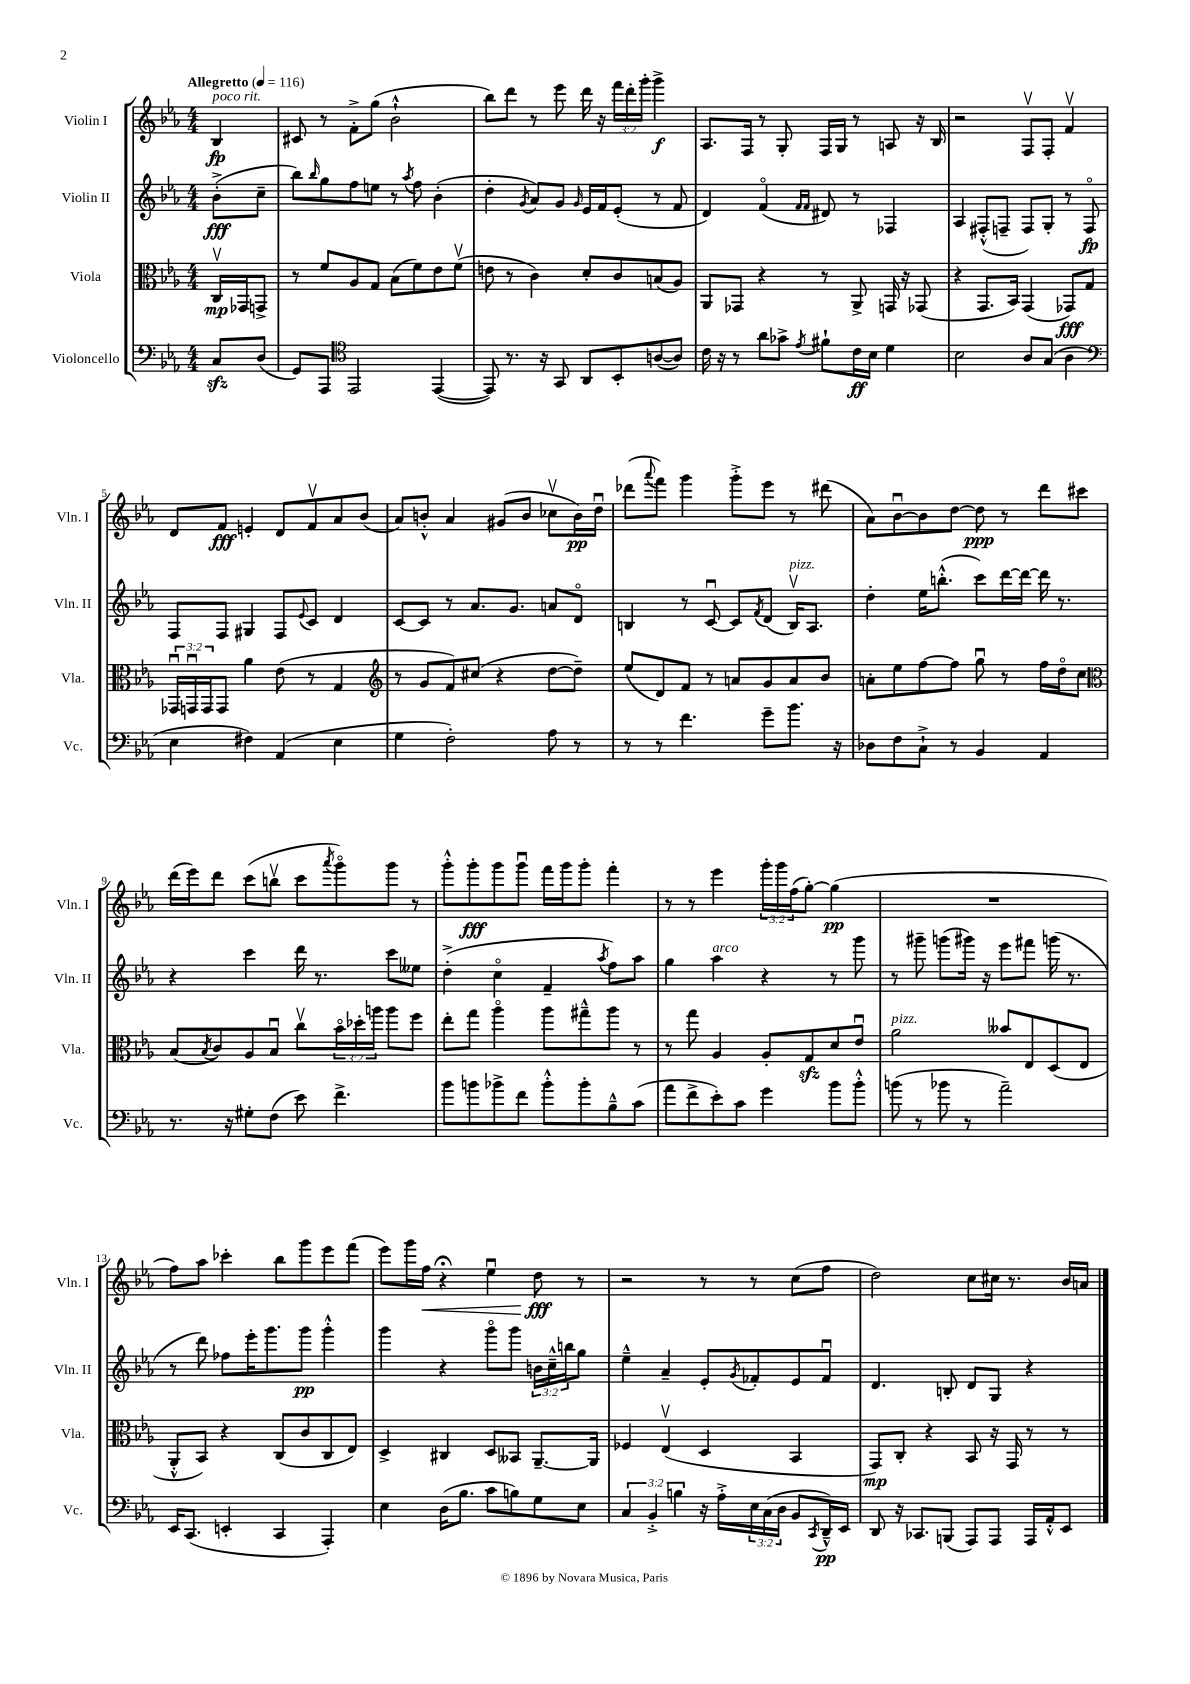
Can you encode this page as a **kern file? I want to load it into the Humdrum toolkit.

**kern	**dynam	**kern	**dynam	**kern	**dynam	**kern	**dynam
*part4	*part4	*part3	*part3	*part2	*part2	*part1	*part1
*staff4	*staff4	*staff3	*staff3	*staff2	*staff2	*staff1	*staff1
*I"Violoncello	*	*I"Viola	*	*I"Violin II	*	*I"Violin I	*
*I'Vc.	*	*I'Vla.	*	*I'Vln. II	*	*I'Vln. I	*
*clefF4	*	*clefC3	*	*clefG2	*	*clefG2	*
*k[b-e-a-]	*	*k[b-e-a-]	*	*k[b-e-a-]	*	*k[b-e-a-]	*
*M4/4	*	*M4/4	*	*M4/4	*	*M4/4	*
*MM116	*	*MM116	*	*MM116	*	*MM116	*
=	=	=	=	=	=	=	=
!	!	!	!	!	!	!LO:TX:a:B:t=Allegretto	!
!	!	!	!	!	!	!LO:TX:a:i:t=poco rit.	!
8Czz/L	.	16Cv/LL	mp	(8b-'^\L	fff	4B-/	fp
.	.	16GG-X/J	.	.	.	.	.
(8D/J	.	8GGn^/J	.	8cc~\J	.	.	.
=1	=1	=1	=1	=1	=1	=1	=1
8GG/L)	.	8r	.	8bb-\L)	.	8c#X/	.
.	.	.	.	16qqbb-/	.	.	.
8AAA-/J	.	8f/L	.	8gg\	.	8r	.
*clefC4	*	*	*	*	*	*	*
2EE-/	.	8A-/	.	8ff\	.	8f'^\L	.
.	.	8G/J	.	8een\J	.	(8gg\J	.
.	.	(8B-\L	.	8r	.	2b-`^^\	.
.	.	.	.	8qaa-/	.	.	.
.	.	8f\)	.	8ff\	.	.	.
([4EE-/	.	8e-\	.	(4b-'\	.	.	.
.	.	(8fv\J	.	.	.	.	.
=2	=2	=2	=2	=2	=2	=2	=2
8EE-/])	.	8en\	.	4dd'\	.	8bb-\L)	.
8.r	.	8r	.	.	.	8ddd\J	.
.	.	.	.	8qg/	.	.	.
.	.	4c\)	.	8a-/L)	.	8r	.
16r	.	.	.	.	.	.	.
8GG/	.	.	.	8g/J	.	8eee-\	.
.	.	.	.	16qqg/	.	.	.
8AA-/L	.	8d'/L	.	16e-/LL	.	16ddd\	.
.	.	.	.	16f/J	.	16r	.
8BB-'/	.	8c/	.	(8e-'/J	.	24fff\LL	.
.	.	.	.	.	.	24ddd'\	.
.	.	.	.	.	.	24ggg'\JJ	.
([8An/	.	(8Bn/	.	8r	.	4ggg^\	f
8A/J])	.	8A-/J)	.	8f/	.	.	.
=3	=3	=3	=3	=3	=3	=3	=3
16c\	.	8AA-/L	.	4d/)	.	8.A-/L	.
16r	.	.	.	.	.	.	.
8r	.	8GG-X/J	.	.	.	.	.
.	.	.	.	.	.	16F/Jk	.
8a-\L	.	4r	.	(4f/	.	8r	.
8g-X^\J	.	.	.	.	.	8G'/	.
.	.	.	.	16qqf/LL	.	.	.
8qe-/	.	.	.	16qqf/JJ	.	.	.
8f#X`\L	.	8r	.	8d#X/)	.	16F/LL	.
.	.	.	.	.	.	16G/JJ	.
16c\L	ff	8AA-^/	.	8r	.	8r	.
16B-\JJ	.	.	.	.	.	.	.
4d\	.	16GGn/	.	4F-X/	.	8An/	.
.	.	16r	.	.	.	.	.
.	.	(8GG-X/	.	.	.	16r	.
.	.	.	.	.	.	16B-/	.
=4	=4	=4	=4	=4	=4	=4	=4
2B-\	.	4r	.	4A-/	.	2r	.
.	.	8.GG/L	.	(8F#X'^^/L	.	.	.
.	.	.	.	8Fn~/J	.	.	.
.	.	16BB-/Jk)	.	.	.	.	.
8A-/L	.	(4GG/	.	8F/L)	.	8Fv/L	.
(8G/J	.	.	.	8G'/J	.	8F'/J	.
4A-\	.	8GG-X/L)	fff	8r	.	4fv/	.
.	.	8G/J	.	8F/	fp	.	.
!!LO:LB:g=z
=5	=5	=5	=5	=5	=5	=5	=5
*clefF4	*	*	*	*	*	*	*
4E-\	.	24GG-Xu/LL	.	8F/L	.	8d/L	.
.	.	24GGnu/	.	.	.	.	.
.	.	24GG/J	.	.	.	.	.
.	.	8GG/J	.	8F/J	.	8f/J	fff
4F#X\)	.	4a-\	.	4G#X/	.	4en'/	.
(4AA-/	.	(8e-\	.	8F/L	.	8d/L	.
.	.	.	.	8qqe-/	.	.	.
.	.	8r	.	8c/J	.	8fv/	.
4E-\	.	4G/	.	4d/	.	8a-/	.
.	.	.	.	.	.	(8b-/J	.
=6	=6	=6	=6	=6	=6	=6	=6
*	*	*clefG2	*	*	*	*	*
4G\	.	8r	.	[8c/L	.	8a-/L)	.
.	.	8g/L	.	8c/J]	.	8bn'^^/J	.
2F'\)	.	8f/)	.	8r	.	4a-/	.
.	.	(8cc#X/J	.	8.a-/L	.	.	.
.	.	4r	.	.	.	(8g#X/L	.
.	.	.	.	8.g/J	.	.	.
.	.	.	.	.	.	8b/J	.
8A-\	.	[8dd\L	.	8an/L	.	8cc-Xv\L	.
8r	.	8dd~\J])	.	8d/J	.	16b\L)	pp
.	.	.	.	.	.	16ddu\JJ	.
=7	=7	=7	=7	=7	=7	=7	=7
8r	.	(8ee-/L	.	4Bn/	.	(8ddd-X\L	.
.	.	.	.	.	.	8qqaaa-/	.
8r	.	8d/)	.	.	.	8fff\J)	.
4.f\	.	8f/J	.	8r	.	4ggg\	.
.	.	8r	.	[8cu/	.	.	.
.	.	8an/L	.	8c/L]	.	8ggg'^\L	.
.	.	.	.	8qf/	.	.	.
8g~\L	.	8g/	.	(8d/J	.	8eee-\J	.
!	!	!	!	!LO:TX:a:i:t=pizz.	!	!	!
8.b-\J	.	8a/	.	16Bv/KL)	.	8r	.
.	.	.	.	8.A-/J	.	.	.
.	.	8b-/J	.	.	.	(8ddd#X\	.
16r	.	.	.	.	.	.	.
=8	=8	=8	=8	=8	=8	=8	=8
8D-X\L	.	8an'\L	.	4dd'\	.	8a-\L)	.
8F\	.	8ee-\	.	.	.	[8b-u\	.
8C`^\J	.	[8ff\	.	16ee-\KL	.	8b-\]	.
.	.	.	.	(8.bbn'^^\J	.	.	.
8r	.	8ff\J]	.	.	.	[8dd\J	.
4BB-/	.	8ggu\	.	8ccc\L)	.	8dd\]	ppp
.	.	8r	.	[16ddd\L	.	8r	.
.	.	.	.	16ddd\JJ_	.	.	.
4AA-/	.	16ff\LL	.	16ddd\]	.	8ddd\L	.
.	.	16dd\J	.	8.r	.	.	.
.	.	8cc\J	.	.	.	8ccc#X\J	.
!!LO:LB:g=z
=9	=9	=9	=9	=9	=9	=9	=9
*	*	*clefC3	*	*	*	*	*
8.r	.	(8B-/L	.	4r	.	(16ddd\LL	.
.	.	.	.	.	.	16eee-\J)	.
.	.	8qB-/	.	.	.	.	.
.	.	8c/)	.	.	.	8ddd\J	.
16r	.	.	.	.	.	.	.
8G#X'\L	.	8A-/	.	4ccc\	.	(8ccc\L	.
(8F\J	.	8B-u/J	.	.	.	8bbnv\J	.
8e-\)	.	8ccv\L	.	16ddd\	.	8ccc\L	.
.	.	.	.	8.r	.	.	.
.	.	.	.	.	.	8qaaa-/	.
4.f^\	.	24b-\L	.	.	.	8ggg\)	.
.	.	24dd-X'\	.	.	.	.	.
.	.	24aan\JJ	.	.	.	.	.
.	.	8aa\L	.	8ccc\L	.	8ggg\J	.
.	.	8ff\J	.	8ee--X\J	.	8r	.
=10	=10	=10	=10	=10	=10	=10	=10
8b-\L	.	8ee-'\L	.	(4dd'^\	.	8ggg'^^\L	.
8bn\	.	8gg\J	.	.	.	8ggg'\	fff
8b-X^\	.	4aa-\	.	4cc\	.	8ggg\	.
8f\J	.	.	.	.	.	8gggu\J	.
8b-'^^\L	.	8aa-\L	.	4f~/	.	16fff\LL	.
.	.	.	.	.	.	16ggg\J	.
8b-'\	.	8gg#X~^^\	.	.	.	8ggg'\J	.
.	.	.	.	8qaa-/	.	.	.
8B-~^^\	.	8aa-\J	.	8ff\L)	.	4fff'\	.
(8c\J	.	8r	.	8aa-\J	.	.	.
=11	=11	=11	=11	=11	=11	=11	=11
8a-\L	.	8r	.	4gg\	.	8r	.
8f^\	.	8gg\	.	.	.	8r	.
!	!	!	!	!LO:TX:a:i:t=arco	!	!	!
8e-'\)	.	4A-/	.	4aa-\	.	4eee-\	.
8c\J	.	.	.	.	.	.	.
4g\	.	8A-'/L	.	4r	.	24ggg'\LL	.
.	.	.	.	.	.	24ggg\	.
.	.	.	.	.	.	(24ff\J	.
.	.	8Gzz/	.	.	.	[8gg'\J)	.
8b-\L	.	8d/	.	8r	.	(4gg\]	pp
8b-'^^\J	.	8e-u/J	.	8ggg\	.	.	.
=12	=12	=12	=12	=12	=12	=12	=12
!	!	!LO:TX:a:i:t=pizz.	!	!	!	!	!
(8bn\	.	2a-\	.	8r	.	1r	.
8r	.	.	.	8ggg#X~\	.	.	.
8b-X\	.	.	.	(8gggn\L	.	.	.
8r	.	.	.	16ggg#X\Jk)	.	.	.
.	.	.	.	16r	.	.	.
2a-~\)	.	8b--X/L	.	8eee-\L	.	.	.
.	.	8E-/	.	8fff#X\J	.	.	.
.	.	(8D/	.	(16gggn\	.	.	.
.	.	.	.	8.r	.	.	.
.	.	8E-/J	.	.	.	.	.
!!LO:LB:g=z
=13	=13	=13	=13	=13	=13	=13	=13
16EE-/KL	.	8AA-'^^/L	.	8r	.	8ff\L)	.
(8.CC/J	.	.	.	.	.	.	.
.	.	8BB-/J)	.	8ddd\)	.	8aa-\J	.
4EEn'/	.	4r	.	8ff-X\L	.	4ccc-X'\	.
.	.	.	.	16eee-'\K	.	.	.
.	.	.	.	8.ggg\	.	.	.
4CC/	.	(8C/L	.	.	.	8bb-\L	.
.	.	8c/	.	8ggg\J	pp	8ggg\	.
4AAA-'/)	.	8C/	.	4ggg'^^\	.	8eee-\	.
.	.	8E-/J)	.	.	.	(8fff\J	.
=14	=14	=14	=14	=14	=14	=14	=14
4E-\	.	4D^/	.	4ggg\	.	8eee-\L)	.
.	.	.	.	.	.	16ggg\L	.
!	!	!	!	!	!	!	!LO:HP:b
.	.	.	.	.	.	16ff\JJ	<
(16D\KL	.	4C#X/	.	4r	.	4r;<	.
8.B-\J	.	.	.	.	.	.	.
8c\L	.	8D/L	.	8ggg\L	.	4ee-u\	.
8Bn\)	.	8BB--X/J	.	8ggg\J	.	.	.
8G\	.	[8.AA-~/L	.	24bn\LL	.	8dd\	fff
.	.	.	.	24cc~^^\	.	.	.
.	.	.	.	24bbn\J	.	.	.
8E-\J	.	.	.	8gg\J	.	8r	[
.	.	16AA-/Jk]	.	.	.	.	.
=15	=15	=15	=15	=15	=15	=15	=15
6C/	.	4F-X/	.	4ee-~^^\	.	2r	.
6BB-'^/	.	.	.	.	.	.	.
.	.	(4E-v/	.	4a-~/	.	.	.
6Bn\	.	.	.	.	.	.	.
16r	.	4D/	.	8e-'/L	.	8r	.
16A-'^\LL	.	.	.	.	.	.	.
.	.	.	.	8qg/	.	.	.
24E-\	.	.	.	8f-X'/	.	8r	.
(24C\	.	.	.	.	.	.	.
24D\JJ	.	.	.	.	.	.	.
8BB-/L	.	4BB-/	.	8e-/	.	(8cc\L	.
8qCC/	.	.	.	.	.	.	.
16DD~^^/L)	pp	.	.	8f-u/J	.	8ff\J	.
16EE-/JJ	.	.	.	.	.	.	.
=16	=16	=16	=16	=16	=16	=16	=16
8DD/	.	8GG/L)	mp	4.d/	.	2dd\)	.
16r	.	8C'/J	.	.	.	.	.
8.CC-X/L	.	.	.	.	.	.	.
.	.	4r	.	.	.	.	.
(8BBBn/J	.	.	.	8Bn'/	.	.	.
8AAA-/L)	.	8BB-/	.	8d/L	.	8cc\L	.
8AAA-/J	.	16r	.	8G/J	.	16cc#X\Jk	.
.	.	16GG/	.	.	.	8.r	.
16AAA-/LL	.	8r	.	4r	.	.	.
16AA-'^^/J	.	.	.	.	.	.	.
8EE-/J	.	8r	.	.	.	16b-/LL	.
.	.	.	.	.	.	16an/JJ	.
==	==	==	==	==	==	==	==
*-	*-	*-	*-	*-	*-	*-	*-
